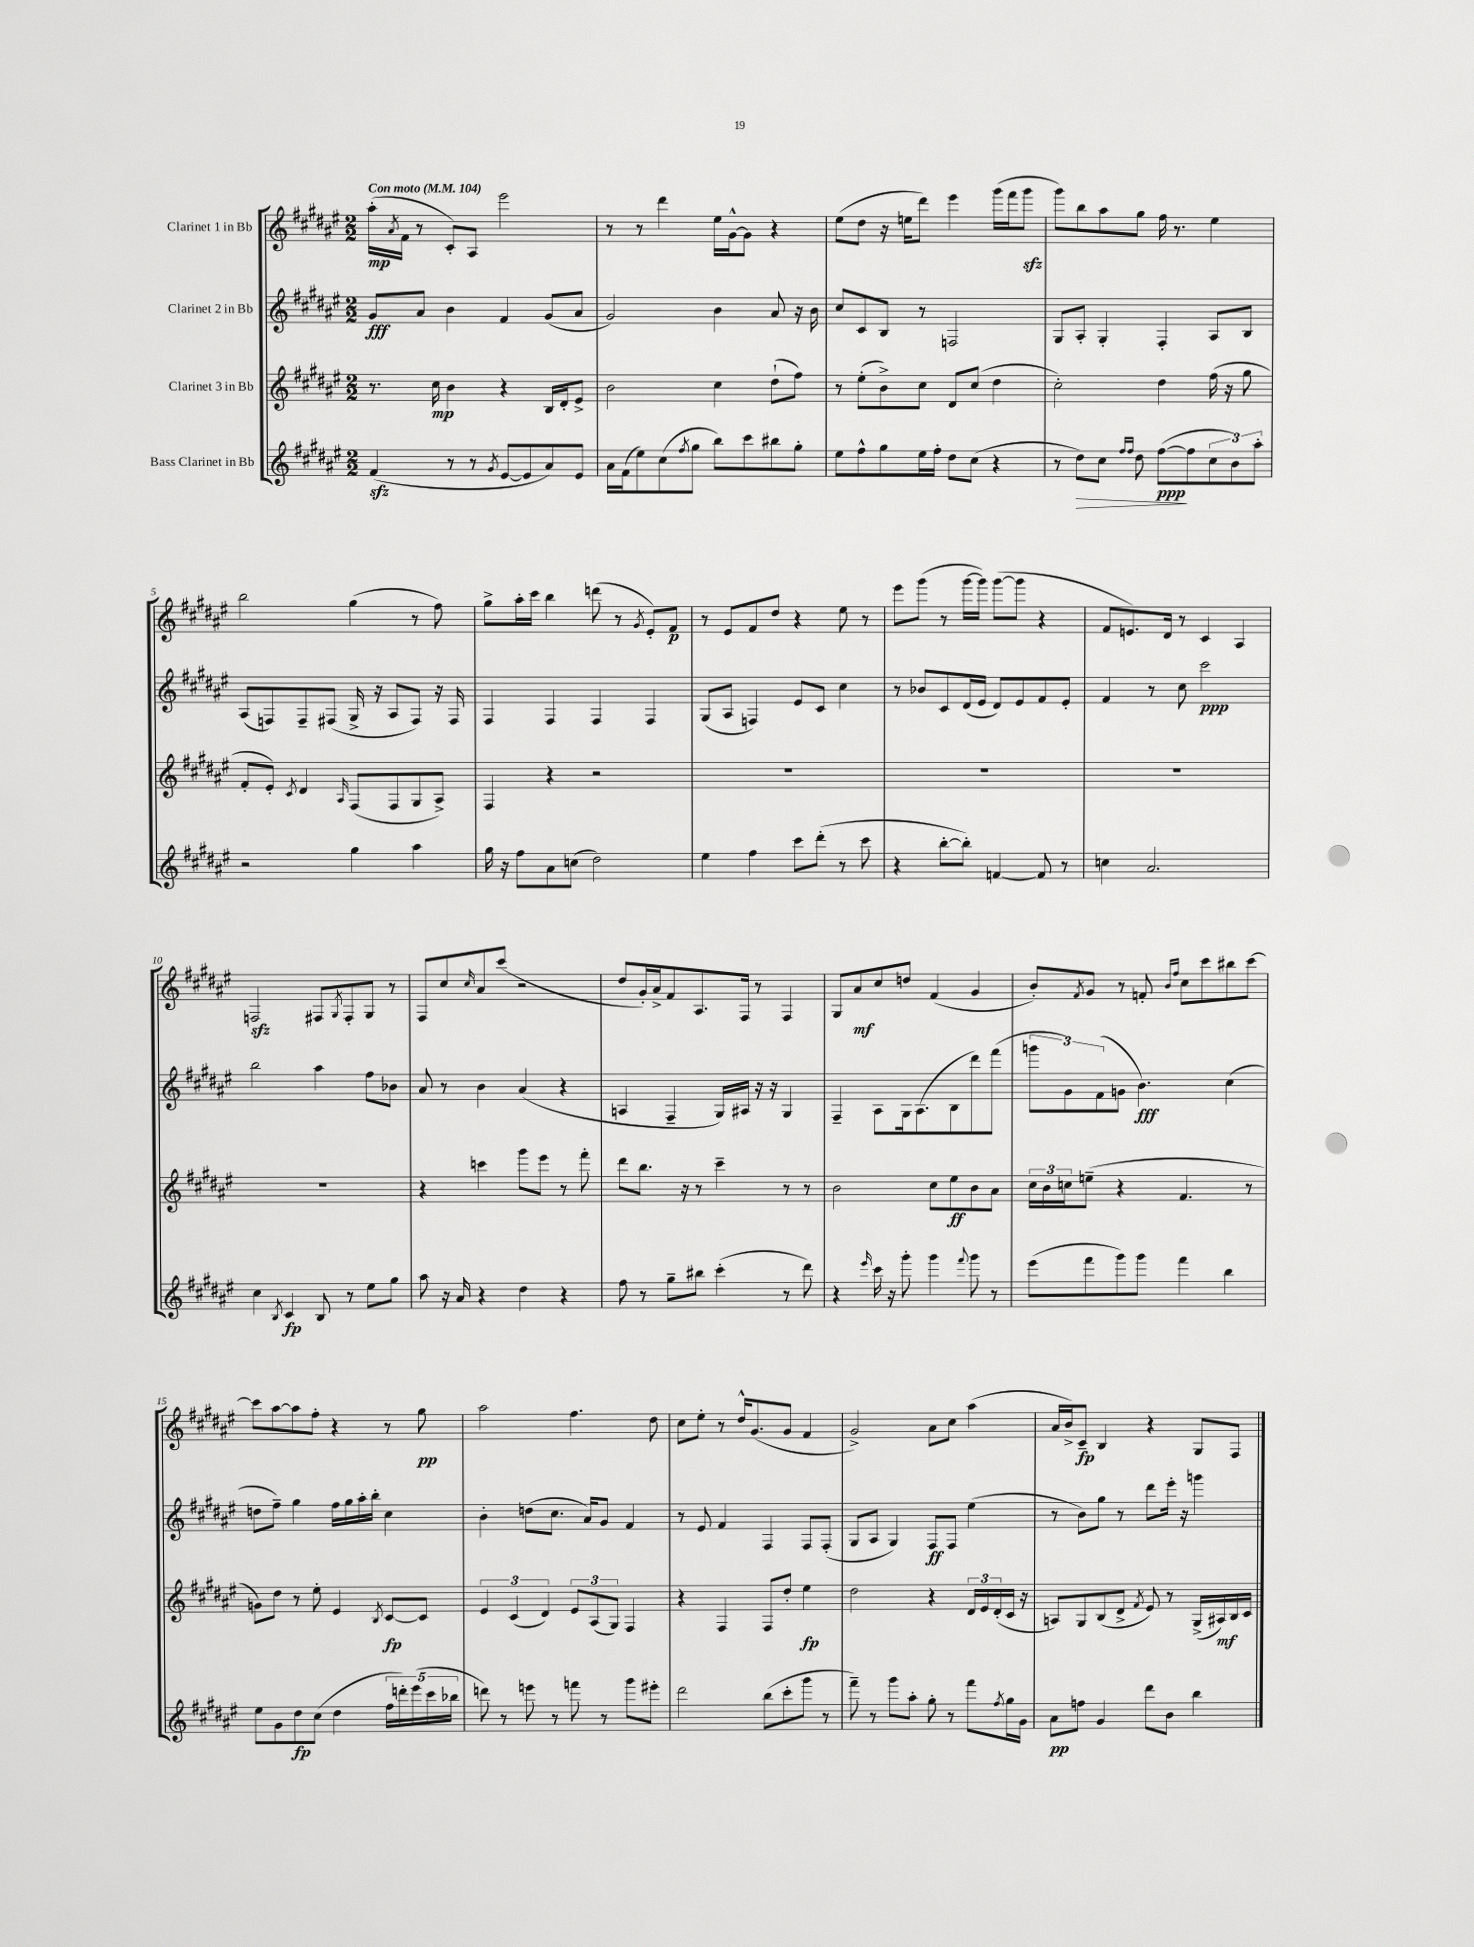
<<
\new StaffGroup <<
\new Staff = "s0" \with { instrumentName = "Clarinet 1 in Bb" } {
    \clef treble \key fis \major \numericTimeSignature \time 2/2 \tempo "Con moto" 4 = 104
    ais''16-.\mp( \acciaccatura { ais'8 } fis'16 r8 cis'8-.) ais8 eis'''2 |
    r8 r8 dis'''4 eis''16 gis'16~-^ gis'8 r4 |
    eis''8( dis''8 r16 e''16 dis'''8) eis'''4 gis'''16( fis'''16 gis'''8\sfz |
    gis'''8) b''8 ais''8 gis''8 fis''16 r8. eis''4 |
    b''2 gis''4( r8 fis''8) |
    gis''8-> ais''16-. cis'''16 b''4 d'''8( r8 \acciaccatura { gis'8 } eis'8-.) fis'8\p |
    r8 eis'8 fis'8 dis''8 r4 eis''8 r8 |
    eis'''8 gis'''8( r8 gis'''16~ gis'''16) gis'''8~( gis'''8 r4 |
    fis'8 e'8.) dis'16 r8 cis'4 ais4 |
    f2\sfz fis8 \acciaccatura { gis8 } fis8-. gis8 r8 |
    fis8 cis''8 \grace { cis''16 } ais'8 cis'''8( r2 |
    dis''8 gis'16-.) ais'16-> fis'8 ais8. fis16 r8 fis4 |
    gis8 ais'8\mf cis''8 d''8 fis'4( gis'4 |
    b'8-.) \acciaccatura { fis'8 } gis'8 r8 f'8-. \grace { b'16 fis''16 } cis''8 cis'''8 bis''8 cis'''8~ |
    cis'''8 ais''8~ ais''8 fis''8-. r4 r8 gis''8\pp |
    ais''2 fis''4. dis''8 |
    cis''8 eis''8-. r8 dis''16-^ gis'8.( gis'8 fis'4 |
    gis'2->) ais'8 cis''8 ais''4( |
    ais'16 b'16->) cis'8--\fp b4 r4 gis8 fis8 \bar "|." |
}
\new Staff = "s1" \with { instrumentName = "Clarinet 2 in Bb" } {
    \clef treble \key fis \major \numericTimeSignature \time 2/2
    gis'8\fff ais'8 b'4 fis'4 gis'8( ais'8 |
    gis'2) b'4 ais'8 r16 b'16 |
    cis''8 cis'8 b8 r8 f2 |
    gis8 ais8-. gis4-. fis4-. ais8 b8 |
    ais8( f8) f8-- fis8( gis16-> r16 ais8 fis8) r16 fis16 |
    fis4 fis4 fis4 fis4 |
    gis8( ais8 f4) eis'8 cis'8 cis''4 |
    r8 bes'8 cis'8 dis'16( eis'16 dis'8) eis'8 fis'8 eis'8-. |
    fis'4 r8 cis''8 cis'''2\ppp |
    b''2 ais''4 fis''8 bes'8 |
    ais'8 r8 b'4 ais'4( r4 |
    a4 fis4-- gis16) ais16 r16 r16 gis4 |
    fis4-- ais8 gis16 ais8.( b8 dis'''8) fis'''8( |
    \tuplet 3/2 { g'''8 gis'8) fis'8( } g'8 b'4.\fff) cis''4( |
    d''8 fis''8--) gis''4 fis''16 gis''16 ais''16-. b''16-. cis''4 |
    b'4-. d''8( cis''8. ais'16) gis'8 fis'4 |
    r8 eis'8 fis'4 fis4 fis8 fis8-.( |
    gis8 ais8 gis4) fis8\ff fis8 eis''4( |
    r8 b'8) gis''8 r8 dis'''8 eis'''16-. r16 g'''4 \bar "|." |
}
\new Staff = "s2" \with { instrumentName = "Clarinet 3 in Bb" } {
    \clef treble \key fis \major \numericTimeSignature \time 2/2
    r8. cis''16\mp b'4 r4 b16 dis'16-. eis'8-> |
    b'2 cis''4 dis''8-!( fis''8) |
    r8 eis''8-.( b'8->) cis''8 dis'8 cis''8( dis''4 |
    cis''2-.) dis''4 fis''16( r16 gis''8 |
    fis'8-. eis'8-.) \acciaccatura { cis'8 } dis'4 \grace { ais16 } fis8( fis8 gis8 ais8->) |
    fis4 r4 r2 |
    R1 |
    R1 |
    R1 |
    R1 |
    r4 c'''4 gis'''8 eis'''8 r8 fis'''8-. |
    dis'''8 b''8. r16 r8 cis'''4-- r8 r8 |
    b'2 cis''8 eis''8\ff b'8 ais'8 |
    \tuplet 3/2 { cis''16 b'16 c''16 } e''8--( r4 fis'4. r8 |
    g'8) dis''8 r8 eis''8-. eis'4 \acciaccatura { b8 } cis'8~\fp cis'8 |
    \tuplet 3/2 { eis'4 cis'4( dis'4) } \tuplet 3/2 { eis'8 ais8( gis8) } fis4 |
    r4 fis4 fis8 dis''8-. eis''4\fp |
    dis''2 r4 \tuplet 3/2 { dis'16 eis'16 dis'16-.( } cis'16 r16 |
    a8) gis8 b8( dis'8-> \acciaccatura { fis'8 } eis'8) r8 gis16->( ais16\mf) b16 cis'16 \bar "|." |
}
\new Staff = "s3" \with { instrumentName = "Bass Clarinet in Bb" } {
    \clef treble \key fis \major \numericTimeSignature \time 2/2
    fis'4\sfz( r8 r8 \acciaccatura { gis'8 } eis'8~ eis'8 ais'8) eis'8 |
    ais'16 fis'16( eis''8) cis''8( \acciaccatura { fis''8 } gis''8 b''8) cis'''8 bis''8 gis''8-. |
    eis''8 fis''8-^ gis''8 eis''16 fis''16-. dis''8 cis''8( r4 |
    r8 dis''8\>) cis''8 \grace { fis''16 fis''16 } dis''8 fis''8~\ppp\!( fis''8 \tuplet 3/2 { cis''8 b'8) ais''8-. } |
    r2 gis''4 ais''4 |
    gis''16 r16 fis''8 ais'8 c''8( dis''2) |
    eis''4 fis''4 cis'''8 dis'''8-.( r8 cis'''8 |
    r4 b''8~-. b''8-.) f'4~ f'8 r8 |
    c''4 ais'2. |
    cis''4 \acciaccatura { b8 } cis'4\fp b8 r8 eis''8 gis''8 |
    ais''8 r16 ais'16 r4 dis''4 r4 |
    fis''8 r8 gis''8-- bis''8 cis'''4-.( r8 dis'''8) |
    r4 \grace { eis'''16 } cis'''16 r16 gis'''8-. gis'''4 \appoggiatura { fis'''8 } gis'''8 r8 |
    eis'''8( fis'''8 gis'''8) gis'''8 fis'''4 b''4 |
    eis''8 gis'8 dis''8\fp cis''8( dis''4 \tuplet 5/4 { fis''16 d'''16-.) eis'''16( cis'''16 bes''16 } |
    d'''8) r8 e'''8 r8 f'''8 r8 gis'''8 eis'''8-. |
    dis'''2 b''8( cis'''8-. gis'''8 r8 |
    fis'''8--) r8 gis'''8 ais''8-. gis''8-. r8 fis'''8 \acciaccatura { fis''8 } gis''16 gis'16 |
    ais'8\pp f''8 gis'4 dis'''8 b'8 b''4 \bar "|." |
}
>>
>>
